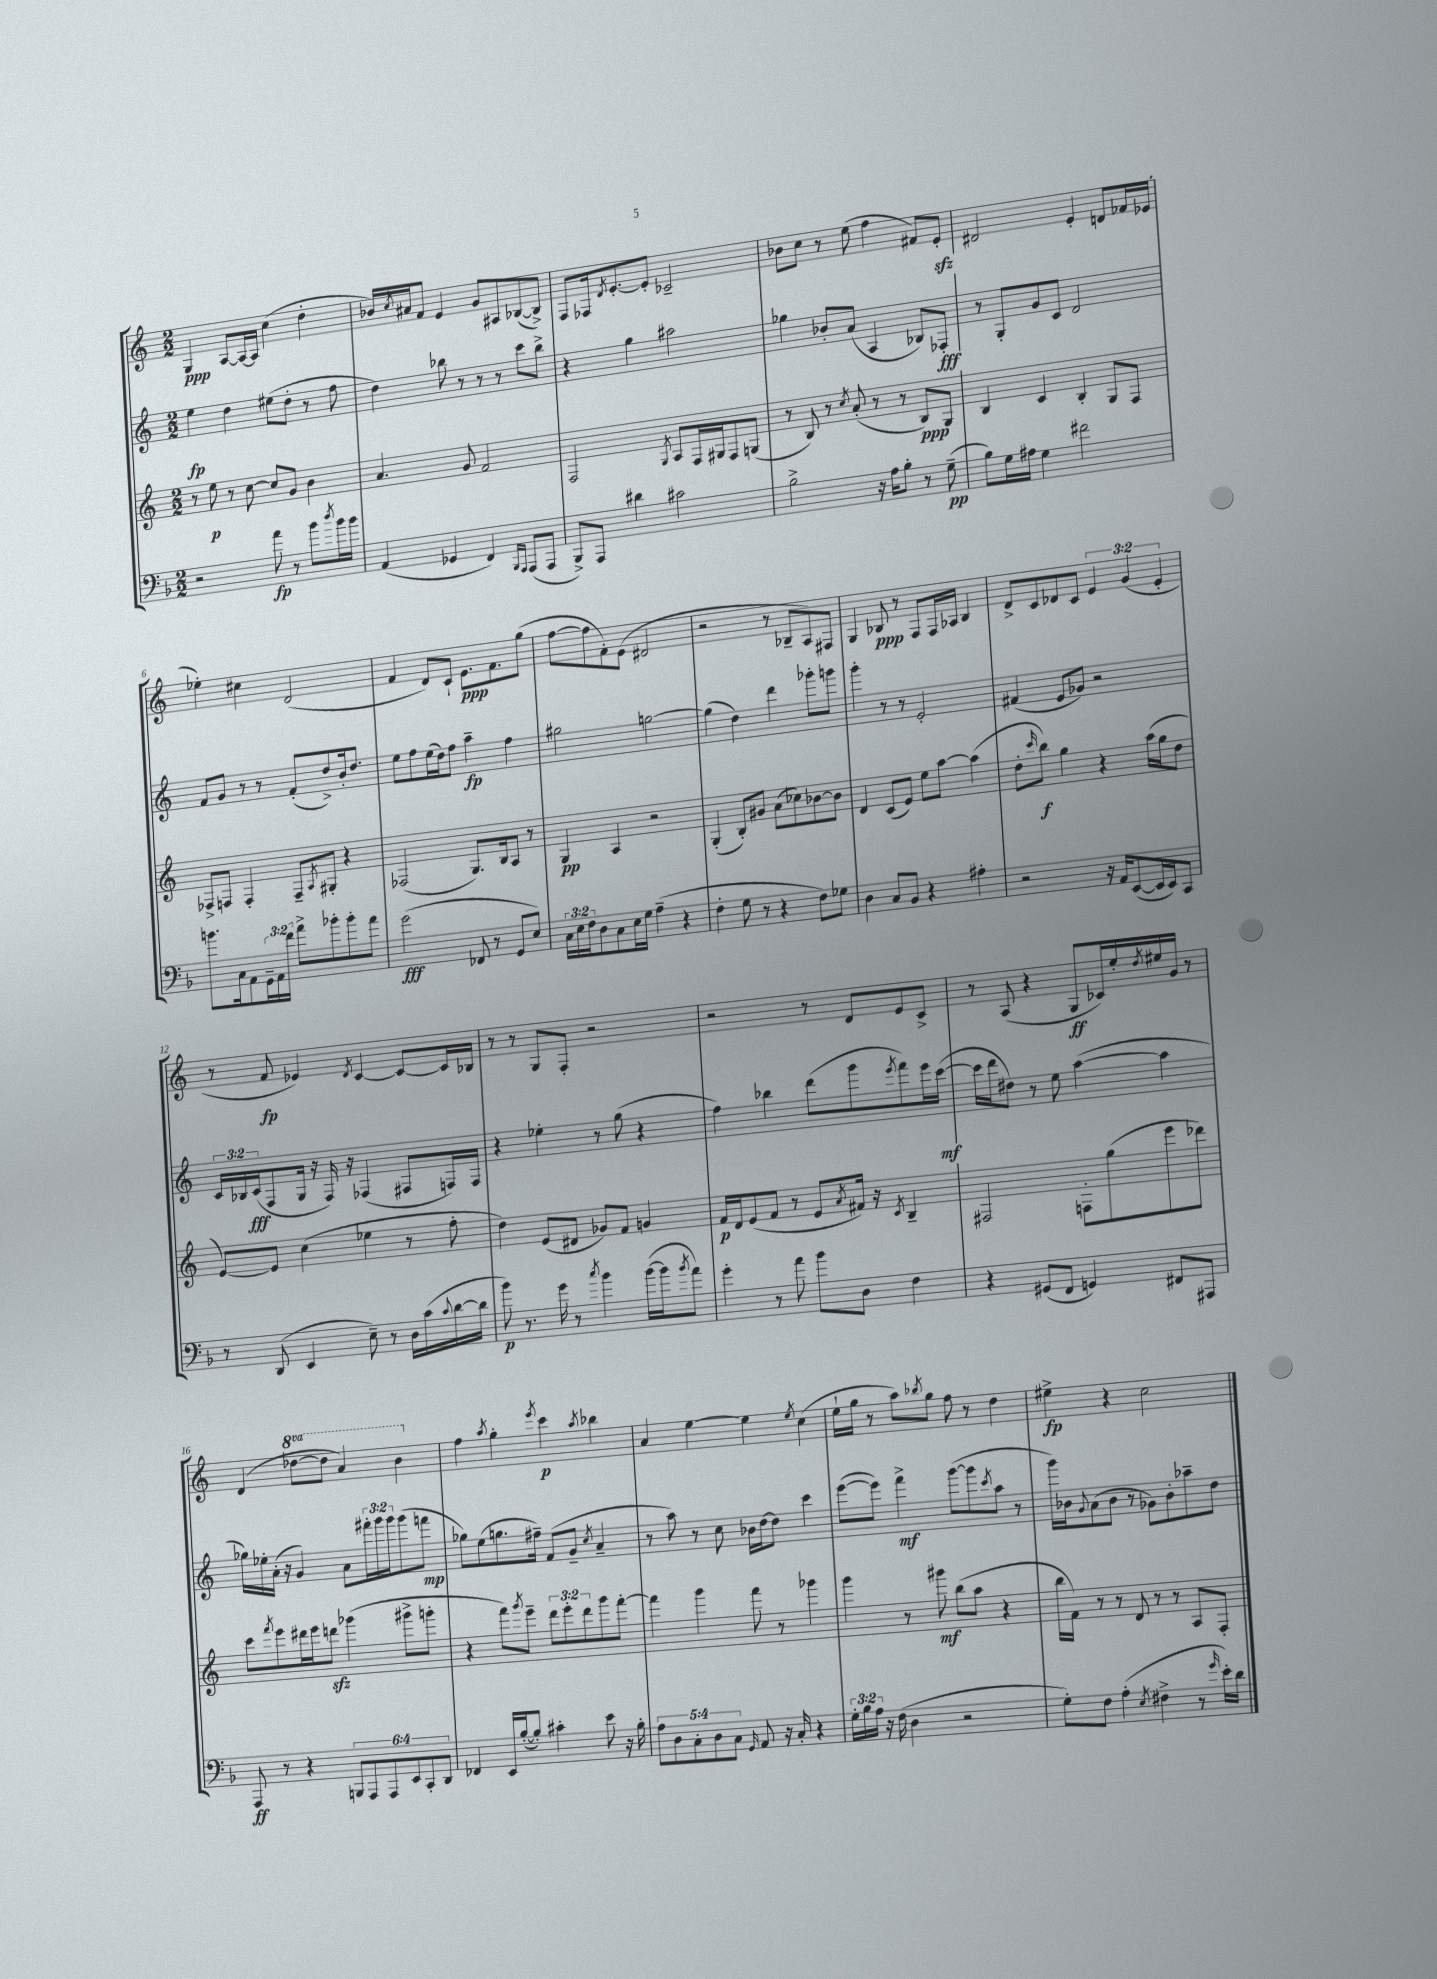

**kern	**dynam	**kern	**dynam	**kern	**dynam	**kern	**dynam
*part4	*part4	*part3	*part3	*part2	*part2	*part1	*part1
*staff4	*staff4	*staff3	*staff3	*staff2	*staff2	*staff1	*staff1
*clefF4	*	*clefG2	*	*clefG2	*	*clefG2	*
*k[b-]	*	*k[]	*	*k[]	*	*k[]	*
*M2/2	*	*M2/2	*	*M2/2	*	*M2/2	*
=1	=1	=1	=1	=1	=1	=1	=1
2r	.	8r	.	4ee\	fp	4G/	ppp
.	.	8ee\	p	.	.	.	.
.	.	8r	.	4dd\	.	[8A/L	.
.	.	[8cc\	.	.	.	16A/L_	.
.	.	.	.	.	.	16A/JJ]	.
8a\	fp	8cc/L]	.	(8ee#X\L	.	(4cc\	.
8r	.	8g/J	.	8dd'\J	.	.	.
8b-\L	.	4b\	.	8r	.	4dd'\	.
8qdd/	.	.	.	.	.	.	.
16b-\L	.	.	.	8ff\	.	.	.
16b-\JJ	.	.	.	.	.	.	.
=2	=2	=2	=2	=2	=2	=2	=2
(4AA/	.	4.a/	.	4dd\)	.	16b-X/LL)	.
.	.	.	.	.	.	8qcc/	.
.	.	.	.	.	.	16a#X/J	.
.	.	.	.	.	.	8f/J	.
4GG-X/	.	.	.	8bb-X\	.	4e/	.
.	.	8g/	.	8r	.	.	.
4FF/)	.	2f/	.	8r	.	8g/L	.
.	.	.	.	8r	.	8A#X/	.
16qqBBB-/LL	.	.	.	.	.	.	.
16qqAAA/JJ	.	.	.	.	.	.	.
(8AAA/L	.	.	.	8ccc\L	.	([8B-X/	.
8AAA/J	.	.	.	8bb-^\J	.	8B-^/J])	.
=3	=3	=3	=3	=3	=3	=3	=3
8BBB-^/L)	.	2F/	.	4r	.	8F/L	.
8AAA/J	.	.	.	.	.	16F-X/k	.
.	.	.	.	.	.	8qd/	.
.	.	.	.	.	.	[8.e'/	.
4d#X\	.	.	.	4gg\	.	.	.
.	.	.	.	.	.	8e'/J]	.
.	.	8qG/	.	.	.	.	.
2c#X\	.	8A/L	.	2aa#X\	.	2c-X~/	.
.	.	16F/L	.	.	.	.	.
.	.	16G#X/J	.	.	.	.	.
.	.	8F/	.	.	.	.	.
.	.	(8Gn/J	.	.	.	.	.
=4	=4	=4	=4	=4	=4	=4	=4
2B-^\	.	8r	.	4gg-X\	.	8b-X\L	.
.	.	8B/)	.	.	.	8cc\J	.
.	.	8r	.	8b-X'/L	.	8r	.
.	.	8qcc/	.	.	.	.	.
.	.	(8a'/	.	(8a/J	.	(8ee\	.
16r	.	8r	.	4A/	.	4ff\	.
16A\KL	.	.	.	.	.	.	.
8B-'\J	.	8r	.	.	.	.	.
8r	.	8B/L)	ppp	8B-X/L)	.	8f#X/L)	.
(8G~\	pp	8G/J	.	8F-X'/J	fff	8ezz'/J	.
=5	=5	=5	=5	=5	=5	=5	=5
8B-\L)	.	4B/	.	8r	.	2d#X/	.
16G\L	.	.	.	8G'/L	.	.	.
16A#X\JJ	.	.	.	.	.	.	.
4G\	.	4c/	.	8g/	.	.	.
.	.	.	.	8c/J	.	.	.
2f#X\	.	4B'/	.	2d/	.	4e'/	.
.	.	8G/L	.	.	.	8dn/L	.
.	.	8F/J	.	.	.	16f-X/L	.
.	.	.	.	.	.	(16e-X/JJ	.
!!LO:LB:g=z
=6	=6	=6	=6	=6	=6	=6	=6
8.bn\L	.	8F-X^/L	.	8f/L	.	4ee-X'\)	.
.	.	8Fn/J	.	8g/J	.	.	.
16C\k	.	.	.	.	.	.	.
8AA\	.	4F'/	.	8r	.	4cc#X\	.
24GG~\L	.	.	.	8r	.	.	.
24AA\	.	.	.	.	.	.	.
24f\JJ	.	.	.	.	.	.	.
8a^\L	.	8F~/L	.	(8f'/L	.	(2d/	.
.	.	8qA/	.	.	.	.	.
8b-X'\	.	8G#X'/J	.	8dd^/)	.	.	.
8b-'\	.	4r	.	16b'/k	.	.	.
.	.	.	.	8.dd/J	.	.	.
8a\J	.	.	.	.	.	.	.
=7	=7	=7	=7	=7	=7	=7	=7
(2g\	fff	(2F-X/	.	8ee\L	.	4f/	.
.	.	.	.	8ff\	.	.	.
.	.	.	.	(16ee\L	.	8d/L)	.
.	.	.	.	16dd\J)	.	.	.
.	.	.	.	8ff\J	.	8c`/J	.
8FF-X/	.	8.G/L)	.	4aa~\	fp	8.e\L	ppp
8r	.	.	.	.	.	.	.
.	.	16B/k	.	.	.	8.f\	.
8GG/L	.	8A/J	.	4ff\	.	.	.
8E/J)	.	8r	.	.	.	(8gg\J	.
=8	=8	=8	=8	=8	=8	=8	=8
24C\LL	.	4G/	pp	2gg#X\	.	[8ff\L	.
24E\	.	.	.	.	.	.	.
24F\J	.	.	.	.	.	.	.
8D\	.	.	.	.	.	8ff\]	.
8C\	.	4A/	.	.	.	8f'\)	.
16E\L	.	.	.	.	.	(8e\J	.
16G\JJ	.	.	.	.	.	.	.
(4A~\	.	2r	.	[2ggn\	.	2d#X/	.
4r	.	.	.	.	.	.	.
=9	=9	=9	=9	=9	=9	=9	=9
4F'\	.	(4G'/	.	(4gg\]	.	2r	.
8G\	.	8B'/L)	.	4dd\)	.	.	.
8r	.	8g#X/J	.	.	.	.	.
4r	.	(8a\L	.	4ddd\	.	8r	.
.	.	8cc-X\)	.	.	.	8B-X~/L	.
8F\L)	.	[8b-X\	.	8ggg-X'\L	.	8A/)	.
8G-X\J	.	8b-\J]	.	8gggn\J	.	8F#X/J	.
=10	=10	=10	=10	=10	=10	=10	=10
4D\	.	4d/	.	4ggg'\	.	4G/	.
8C/L	.	(8c/L	.	8r	.	8B-X/	ppp
8BB-/J	.	8e/J)	.	8r	.	8r	.
4r	.	8ee\L	.	2e'/	.	8F/L	.
.	.	[8aa\J	.	.	.	16F/L	.
.	.	.	.	.	.	16A-X/JJ	.
4A#X'\	.	(4aa\]	.	.	.	4B-/	.
=11	=11	=11	=11	=11	=11	=11	=11
2r	.	8dd'\L	.	(4f#X/	.	8d^/L	.
.	.	16qqccc/	.	.	.	.	.
.	.	8bb\J)	f	.	.	8c/	.
.	.	4gg\	.	8e/L	.	8d-X/	.
.	.	.	.	8g-X/J)	.	8c/J	.
16r	.	4r	.	2r	.	6e/	.
16AA/KL	.	.	.	.	.	.	.
([8EE/	.	.	.	.	.	.	.
.	.	.	.	.	.	(6g/	.
16EE/L]	.	(16aa\LL	.	.	.	.	.
16EE/J)	.	16gg\J	.	.	.	.	.
.	.	.	.	.	.	6e'/	.
8CC/J	.	8dd\J	.	.	.	.	.
!!LO:LB:g=z
=12	=12	=12	=12	=12	=12	=12	=12
8r	.	[8e/L)	.	24c/LL	.	8r	.
.	.	.	.	24B-X/	.	.	.
.	.	.	.	(24c/J	fff	.	.
(8DD/	.	8e/J]	.	8F/	.	8f/	fp
4EE/	.	(4cc\	.	16G/Jk	.	4e-X/)	.
.	.	.	.	16r	.	.	.
.	.	.	.	16F/)	.	.	.
.	.	.	.	16r	.	.	.
.	.	.	.	.	.	8qd/	.
8E~\)	.	4ee-X\	.	(4F-X/	.	[4c/	.
8r	.	.	.	.	.	.	.
16D\LL	.	8r	.	8F#X/L	.	8c/L_	.
(16c\	.	.	.	.	.	.	.
8qqc/	.	.	.	.	.	.	.
[16d\	.	8ff'\	.	16Fn/L)	.	16c/L]	.
16d\JJ]	.	.	.	16F/JJ	.	16B-X/JJ	.
=13	=13	=13	=13	=13	=13	=13	=13
8b-\)	p	4dd\)	.	4r	.	8r	.
8.r	.	.	.	.	.	8r	.
.	.	(8e/L	.	4ee-X'\	.	8G/L	.
16g\	.	.	.	.	.	.	.
8r	.	8d#X/J	.	.	.	8F'/J	.
8qcc/	.	.	.	.	.	.	.
4b-\	.	8g-X/L)	.	8r	.	2r	.
.	.	8f/J	.	(8gg\	.	.	.
([16b-\LL	.	4gn/	.	4r	.	.	.
16b-\J]	.	.	.	.	.	.	.
8qb-/	.	.	.	.	.	.	.
8a\J)	.	.	.	.	.	.	.
=14	=14	=14	=14	=14	=14	=14	=14
4g'\	.	16f/LL	p	4ff\)	.	2r	.
.	.	16d/J	.	.	.	.	.
.	.	(8e/	.	.	.	.	.
8r	.	8f/J	.	4bb-X\	.	.	.
8a\	.	8r	.	.	.	.	.
8b-\L	.	8e/L	.	(8ddd\L	.	8r	.
.	.	8qa/	.	.	.	.	.
8D\J	.	16f#X/Jk)	.	8ggg\	.	8d/L	.
.	.	16r	.	.	.	.	.
.	.	8qc/	.	8qeee/	.	.	.
4F\	.	4B~/	.	8fff\)	.	8e/	.
.	.	.	.	16eee\L	.	8c^/J	.
.	.	.	.	([16ccc\JJ	mf	.	.
=15	=15	=15	=15	=15	=15	=15	=15
4r	.	2F#X/	.	16ccc\LL]	.	8r	.
.	.	.	.	16ddd\J	.	.	.
.	.	.	.	8dd#X\J)	.	(8A/	.
(8GG#X/L	.	.	.	8r	.	4r	.
8FF/J	.	.	.	8ee\	.	.	.
4GGn/)	.	8Fn'\L	.	([4aa\	.	8G/L	ff
.	.	(8gg\	.	.	.	16c-X/L)	.
.	.	.	.	.	.	16ee'/	.
.	.	.	.	.	.	8qdd/	.
8FF#X/L	.	8eee\	.	4aa\]	.	16ee#X/	.
.	.	.	.	.	.	16g/JJ	.
8AAA#X/J	.	8ddd-X\J)	.	.	.	8r	.
!!LO:LB:g=z
=16	=16	=16	=16	=16	=16	=16	=16
8AAA/	ff	8ccc\L	.	16gg-X\LL)	.	(4d/	.
.	.	.	.	16ee-X'\	.	.	.
.	.	8qfff/	.	.	.	.	.
8r	.	8eee\	.	(16a'\JJ	.	.	.
.	.	.	.	16r	.	.	.
*	*	*	*	*	*	*8va	*
4r	.	16ddd#X\L	.	4g/)	.	[8ddd-X\L	.
.	.	16eee\J	.	.	.	.	.
.	.	8dddnzz\J	.	.	.	8ddd-\J]	.
12BBBn/L	.	(4ggg-X\	.	8a\L	.	4aa/)	.
12AAA/	.	.	.	.	.	.	.
.	.	.	.	24fff#X'\L	.	.	.
12AAA/	.	.	.	24ggg\	.	.	.
.	.	.	.	24ggg\J	.	.	.
12EE/	.	8ggg#X^\L	.	(8ggg\	.	4bb\	.
12CC'/	.	.	.	.	.	.	.
.	.	8gggn'\J	.	8fffn\J	mp	.	.
12DD/J	.	.	.	.	.	.	.
=17	=17	=17	=17	=17	=17	=17	=17
*	*	*	*	*	*	*X8va	*
4FF-X/	.	4r	.	8gg-X\L)	.	4ff\	.
.	.	.	.	(8ee\	.	.	.
.	.	.	.	.	.	8qaa/	.
16EE/LL	.	8fff\L)	.	8.ggn\	.	4gg'\	.
([16B-'/J	.	.	.	.	.	.	.
.	.	8qggg/	.	.	.	.	.
8B-'/J])	.	8eee~\J	.	.	.	.	.
.	.	.	.	16ff#X~\Jk)	.	.	.
.	.	.	.	.	.	8qeee/	.
4c#X'\	.	12ddd\L	.	(8f/L	.	4ccc\	p
.	.	12eee'\	.	.	.	.	.
.	.	.	.	8g~/J	.	.	.
.	.	12ddd\	.	.	.	.	.
.	.	.	.	8qcc/	.	8qaa/	.
8e\	.	8ggg\	.	4a~/	.	4bb-X\	.
16r	.	[8fff'\J	.	.	.	.	.
16B-'\	.	.	.	.	.	.	.
=18	=18	=18	=18	=18	=18	=18	=18
10A\L	.	4fff\]	.	8r	.	4a/	.
10D\	.	.	.	.	.	.	.
.	.	.	.	8aa\)	.	.	.
10C'\	.	.	.	.	.	.	.
.	.	4ggg\	.	8r	.	[4ee\	.
10D\	.	.	.	.	.	.	.
.	.	.	.	8cc\	.	.	.
10C\J	.	.	.	.	.	.	.
16qqGG/	.	.	.	.	.	.	.
8AA/	.	8fff\	.	16b-X\LL	.	4ee\]	.
.	.	.	.	[16dd\J	.	.	.
16r	.	8r	.	8dd\J]	.	.	.
16C'/	.	.	.	.	.	.	.
.	.	.	.	.	.	8qee/	.
4r	.	4ggg-X\	.	4ccc\	.	(4cc\	.
=19	=19	=19	=19	=19	=19	=19	=19
24G'\LL	.	4ggg\	.	([8eee\L	.	16ee`\LL	.
24B-\	.	.	.	.	.	.	.
.	.	.	.	.	.	16gg\JJ	.
24A\JJ	.	.	.	.	.	.	.
16r	.	.	.	8eee\J])	.	8r	.
(16F\	.	.	.	.	.	.	.
4D\	.	8r	.	4fff^\	mf	8aa\L)	.
.	.	.	.	.	.	8qbb-X/	.
.	.	8ggg#X\	mf	.	.	8gg\J	.
2r	.	(8bb\L	.	([8ggg\L	.	8ff\	.
.	.	8aa\J	.	8ggg\]	.	8r	.
.	.	.	.	8qccc/	.	.	.
.	.	4r	.	8aa\J	.	4dd\	.
.	.	.	.	8r	.	.	.
=20	=20	=20	=20	=20	=20	=20	=20
8G'\L)	.	16bb\LL	.	16ggg\LL)	.	4ee#X^\	fp
.	.	16f\JJ)	.	16b-X\J	.	.	.
.	.	.	.	8qqg/	.	.	.
8F\J	.	8r	.	(8a\	.	.	.
(4A'\	.	8r	.	8b-\J	.	4r	.
.	.	8d/	.	8r	.	.	.
8qE/	.	.	.	.	.	.	.
4F#X^\	.	8r	.	8g-X\L)	.	2cc\	.
.	.	8r	.	8b-'\	.	.	.
8r	.	8A/L	.	8aa-X~\	.	.	.
16qqg/	.	.	.	.	.	.	.
16e'\LL)	.	8F'/J	.	8dd\J	.	.	.
16d\JJ	.	.	.	.	.	.	.
==	==	==	==	==	==	==	==
*-	*-	*-	*-	*-	*-	*-	*-
